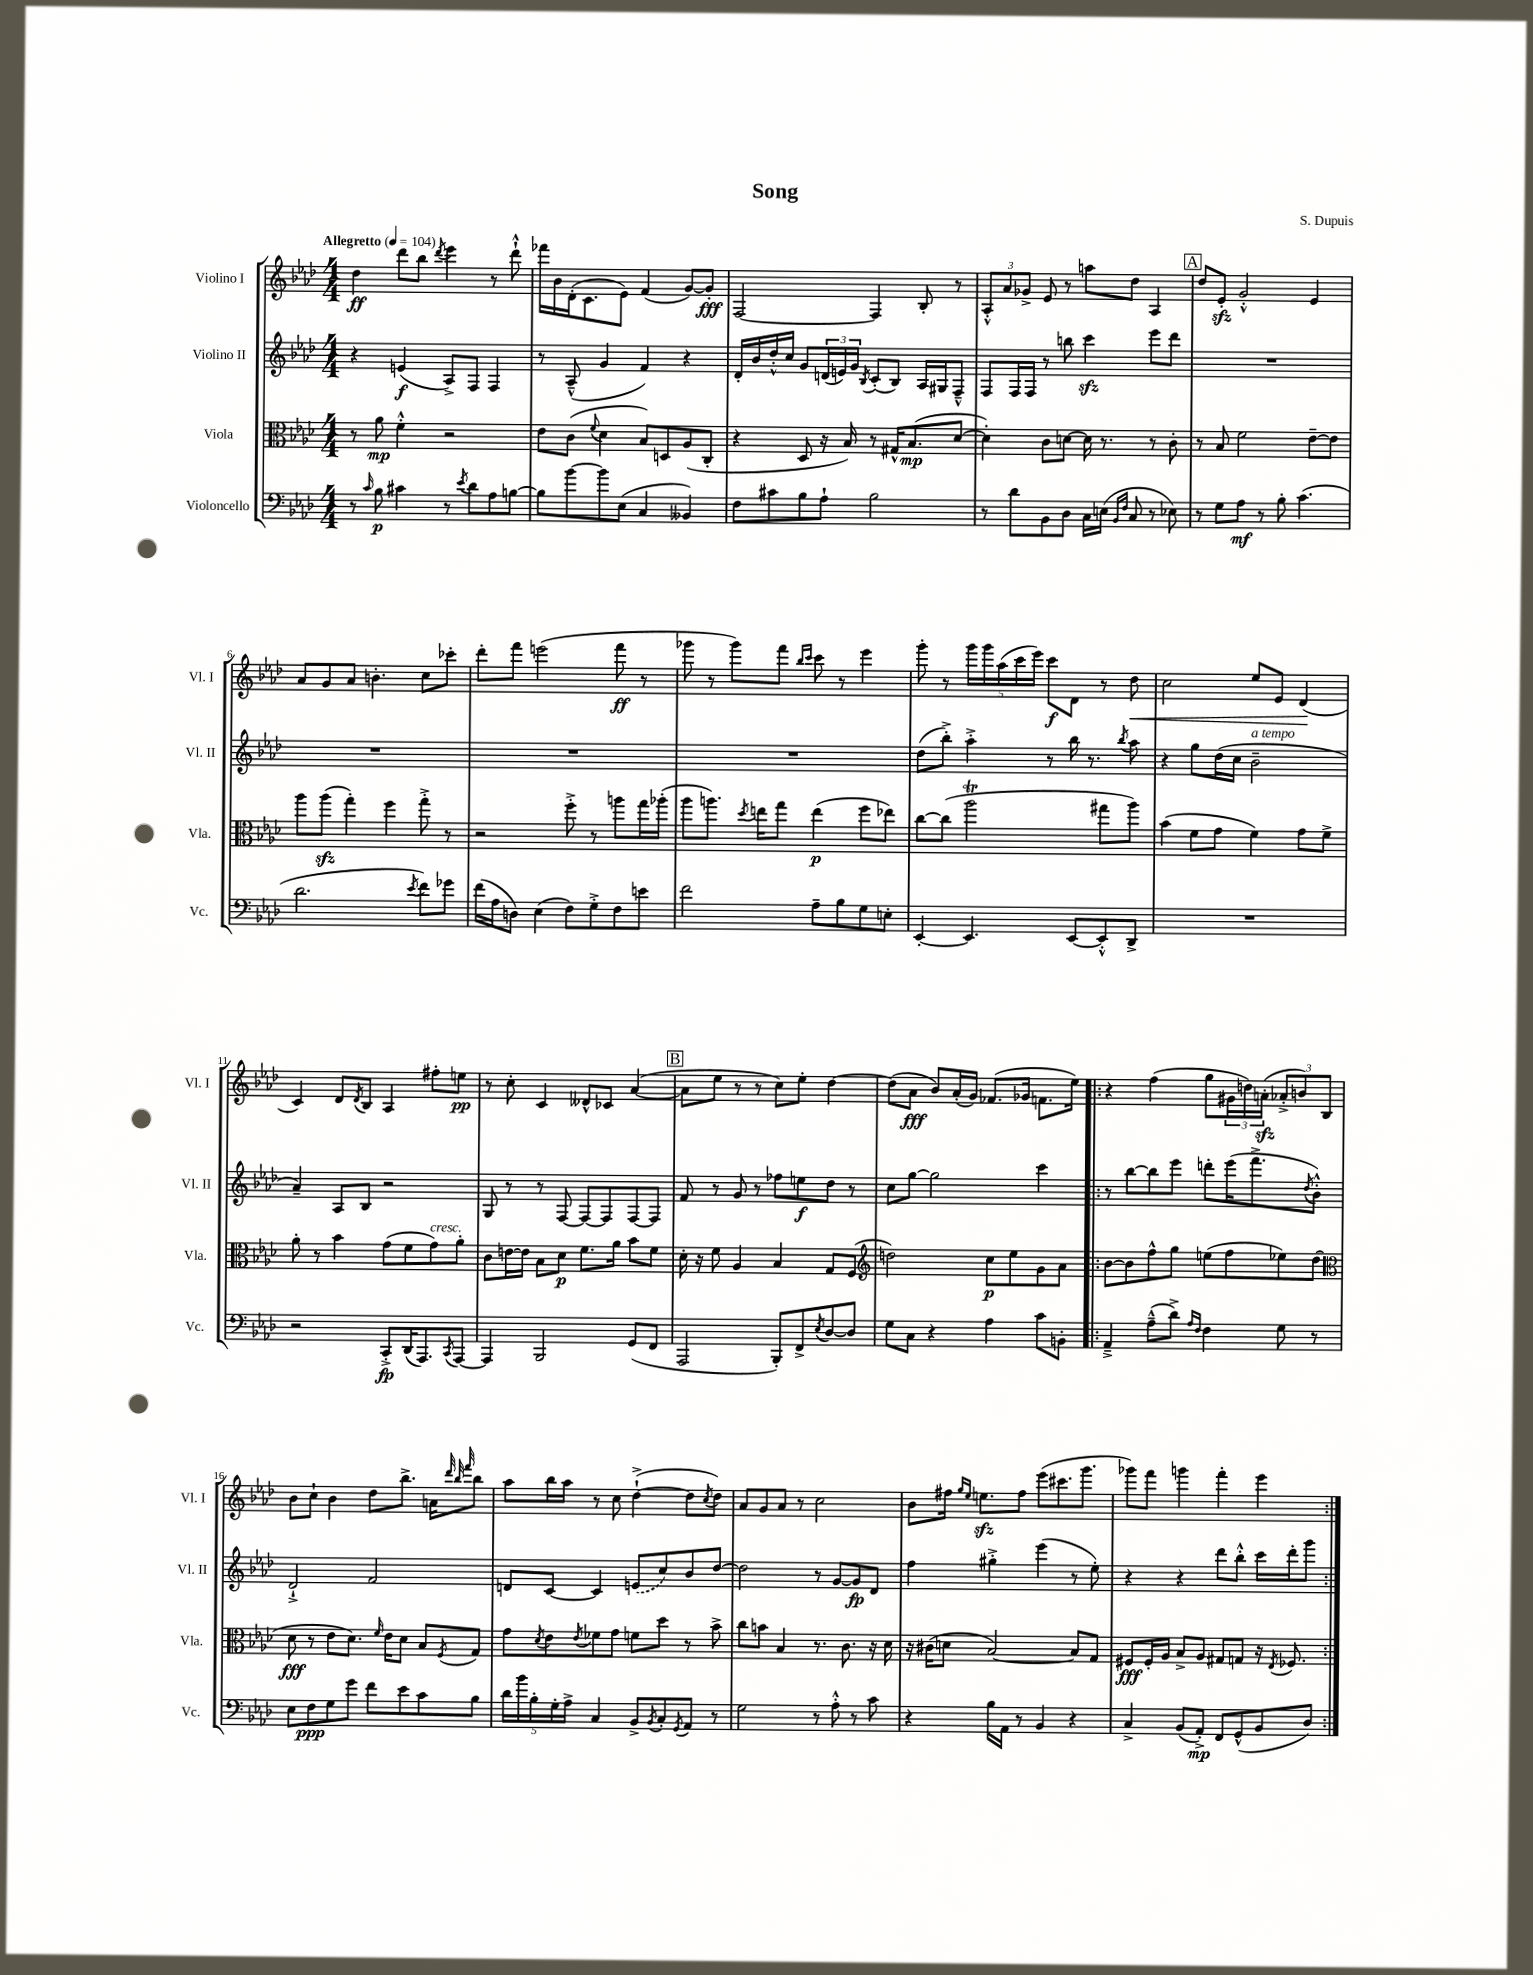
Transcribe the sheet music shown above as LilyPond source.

\header { title = "Song" composer = "S. Dupuis" }
<<
\new StaffGroup <<
\new Staff = "s0" \with { instrumentName = "Violino I" shortInstrumentName = "Vl. I" } {
    \clef treble \key aes \major \numericTimeSignature \time 4/4 \tempo "Allegretto" 4 = 104
    des''4\ff des'''8 bes''8 \acciaccatura { des'''8 } ees'''4 r8 des'''8-!-^ |
    fes'''16 bes'16 des'16-.( c'8. ees'8) f'4( g'8~) g'8-.\fff |
    f2~ f4 bes8-. r8 |
    \tuplet 3/2 { aes8-.-^ aes'8 ges'8-> } ees'8 r8 a''8 des''8 aes4 |
    \mark \markup { \box "A" } des''8 ees'8-.\sfz g'2-.-^ ees'4 |
    aes'8 g'8 aes'8 b'4.-. c''8 ces'''8-. |
    des'''8-. f'''8 e'''2( f'''8\ff r8 |
    ges'''8 r8 ges'''8) f'''8 \grace { bes''16 c'''16 } c'''8 r8 ees'''4 |
    g'''8-. r8 \tuplet 5/4 { g'''16 g'''16 aes''16( c'''16 ees'''16) } c'''8\f des'8 r8 des''8\< |
    c''2 ees''8 ees'8 des'4\!( |
    c'4) des'8 \acciaccatura { des'8 } bes8 aes4 fis''8-. e''8\pp |
    r8 c''8-. c'4 deses'8-^ ces'8 aes'4~( |
    \mark \markup { \box "B" } aes'8 ees''8 r8 r8 c''8) ees''8-. des''4~ |
    des''8( aes'8\fff bes'8) aes'16-.( g'16) fes'8.( ges'16 f'8. ees''16) |
    \repeat volta 2 { r4 f''4( g''8 \tuplet 3/2 { gis'16 d''16) a'16-.\sfz( } \tuplet 3/2 { aes'8-.-> b'8) bes8 } |
    bes'8 c''8-! bes'4 des''8 bes''8.-> a'16 \grace { des'''32 bes''32 f'''32 } bes''8 |
    aes''8 bes''16 aes''16 r8 c''8 des''4~-!->( des''8 \acciaccatura { c''8 } des''8) |
    aes'8 g'8 aes'8 r8 c''2 |
    bes'8 fis''16 \grace { g''16 ees''16 } e''8.\sfz fis''8 ees'''8( cis'''8. g'''8. |
    ges'''8) f'''8 g'''4 f'''4-. ees'''4 | }
}
\new Staff = "s1" \with { instrumentName = "Violino II" shortInstrumentName = "Vl. II" } {
    \clef treble \key aes \major \numericTimeSignature \time 4/4
    r4 e'4\f( aes8->) f8 f4 |
    r8 aes8---^( g'4 f'4) r4 |
    des'16-. bes'16 des''16-.-^ c''16 g'8 \tuplet 3/2 { d'16( e'16) g'16 } \acciaccatura { bes8 } c'8-.( bes8) aes16 gis16 f8---^ |
    f8 f16 f16 r8 b''8 c'''4\sfz ees'''8 des'''8 |
    \mark \markup { \box "A" } R1 |
    R1 |
    R1 |
    R1 |
    des''8( bes''8-.->) aes''4-.-> r8 bes''16 r8. \acciaccatura { bes''8 } aes''8 |
    r4 g''8 des''16( c''16 bes'2--^\markup { \italic "a tempo" } |
    aes'4--) aes8 bes8 r2 |
    g8 r8 r8 f8~ f8~ f8 f8~ f8 |
    \mark \markup { \box "B" } f'8 r8 g'8 r8 fes''8 e''8\f des''8 r8 |
    c''8 g''8~ g''2 c'''4 |
    \repeat volta 2 { r8 bes''8~ bes''8 ees'''8 d'''8-. ees'''16( f'''8.-> \acciaccatura { des''8 } bes'8-.-^) |
    des'2-!-> f'2 |
    d'8 c'8~ c'4 \once \slurDashed e'8( c''8) bes'8 des''8~ |
    des''2 r8 g'8~ g'8\fp des'8 |
    f''4 gis''4-.-> ees'''4( r8 ees''8-.) |
    r4 r4 des'''8 bes''8-.-^ c'''16 des'''16-. g'''8 | }
}
\new Staff = "s2" \with { instrumentName = "Viola" shortInstrumentName = "Vla." } {
    \clef alto \key aes \major \numericTimeSignature \time 4/4
    r8 aes'8\mp f'4-.-^ r2 |
    ees'8 c'8( \appoggiatura { f'8 } des'4 bes8) d8 aes8( c8-. |
    r4 des8 r16 bes16) r8 gis16-^ bes8.\mp( des'8~ |
    des'4-.) c'8 d'8~ d'16 r8. r8 c'8-. |
    \mark \markup { \box "A" } r8 bes8 f'2 ees'8~-- ees'8 |
    aes''8 aes''8\sfz( g''4-.) f''4 g''8-.-> r8 |
    r2 f''8-.-> r8 a''8 g''16 aes''16-.( |
    aes''8 a''8.) \acciaccatura { des''8 } e''16 g''8 e''4\p( f''8 ees''8) |
    c''8~ c''8( aes''2\trill gis''8 aes''8) |
    bes'4( f'8 g'8 f'4) g'8 f'8-> |
    aes'8-. r8 bes'4 g'8( f'8 g'8^\markup { \italic "cresc." }) aes'8-. |
    c'8 e'16~ e'16 bes8 des'8\p f'8. aes'16 bes'8 f'8 |
    \mark \markup { \box "B" } des'16-. r16 f'8 aes4 bes4 g8 f8( |
    \clef treble d''2) c''8\p ees''8 g'8 aes'8 |
    \repeat volta 2 { bes'8~ bes'8 f''8-^ g''8 e''8( f''8 ees''8) des''8( |
    \clef alto des'8\fff r8 ees'8 des'8.) \grace { f'16 } ees'16 des'8 bes8 \acciaccatura { f8 } g8 |
    g'8 \acciaccatura { des'8 } ees'8 \acciaccatura { ees'8 } fes'8 g'8 f'8 des''8 r8 bes'8-> |
    c''8 b'8 bes4 r8. c'8. r16 des'16 |
    r16 cis'16( d'8 bes2~) bes8 g8 |
    fis8\fff fis16-. aes16 bes8-> aes8 gis8 g8 r16 \acciaccatura { ees8 } fes8. | }
}
\new Staff = "s3" \with { instrumentName = "Violoncello" shortInstrumentName = "Vc." } {
    \clef bass \key aes \major \numericTimeSignature \time 4/4
    r8 \grace { c'16 } bes8\p cis'4 r8 \acciaccatura { ees'8 } des'8 aes8 b8~ |
    b8 bes'8~ bes'8 ees8( c4 beses,4) |
    f8 cis'8 bes8 aes8-! bes2 |
    r8 des'8 bes,8 des8 c16 e16( \grace { bes,16 f16 } c8 r8 ees8) |
    \mark \markup { \box "A" } r8 g8 aes8\mf r8 bes8-. c'4.( |
    des'2. \acciaccatura { ees'8 } f'8) ges'8 |
    f'16( aes16 d8) ees4( f8) g8-.-> f8 e'8 |
    f'2 aes8-- bes8 g8 e8-. |
    ees,4~-. ees,4. ees,8~ ees,8-.-^ des,8-> |
    R1 |
    r2 c,8-.->\fp des,16( aes,,8.) \acciaccatura { c,8 } aes,,8~ |
    aes,,4 bes,,2 g,8( f,8 |
    \mark \markup { \box "B" } aes,,2 bes,,8-.) f,8-> \acciaccatura { ees8 } des8~ des8 |
    g8 c8 r4 aes4 c'8 b,8-. |
    \repeat volta 2 { aes,4---> aes8---^( des'8->) \grace { aes16 f16 } f4 g8 r8 |
    ees8 f8\ppp g8 g'8 f'8 ees'8 c'8 bes8 |
    \tuplet 5/4 { des'16 bes'16 bes16-. g16-. aes16-> } c4 bes,8-> \acciaccatura { bes,8 } c8-. \acciaccatura { g,8 } aes,8 r8 |
    g2 r8 aes8-.-^ r8 c'8 |
    r4 bes16 aes,16 r8 bes,4 r4 |
    c4-> bes,8( aes,8-.->\mp) f,8 g,8-^( bes,8 des8) | }
}
>>
>>
